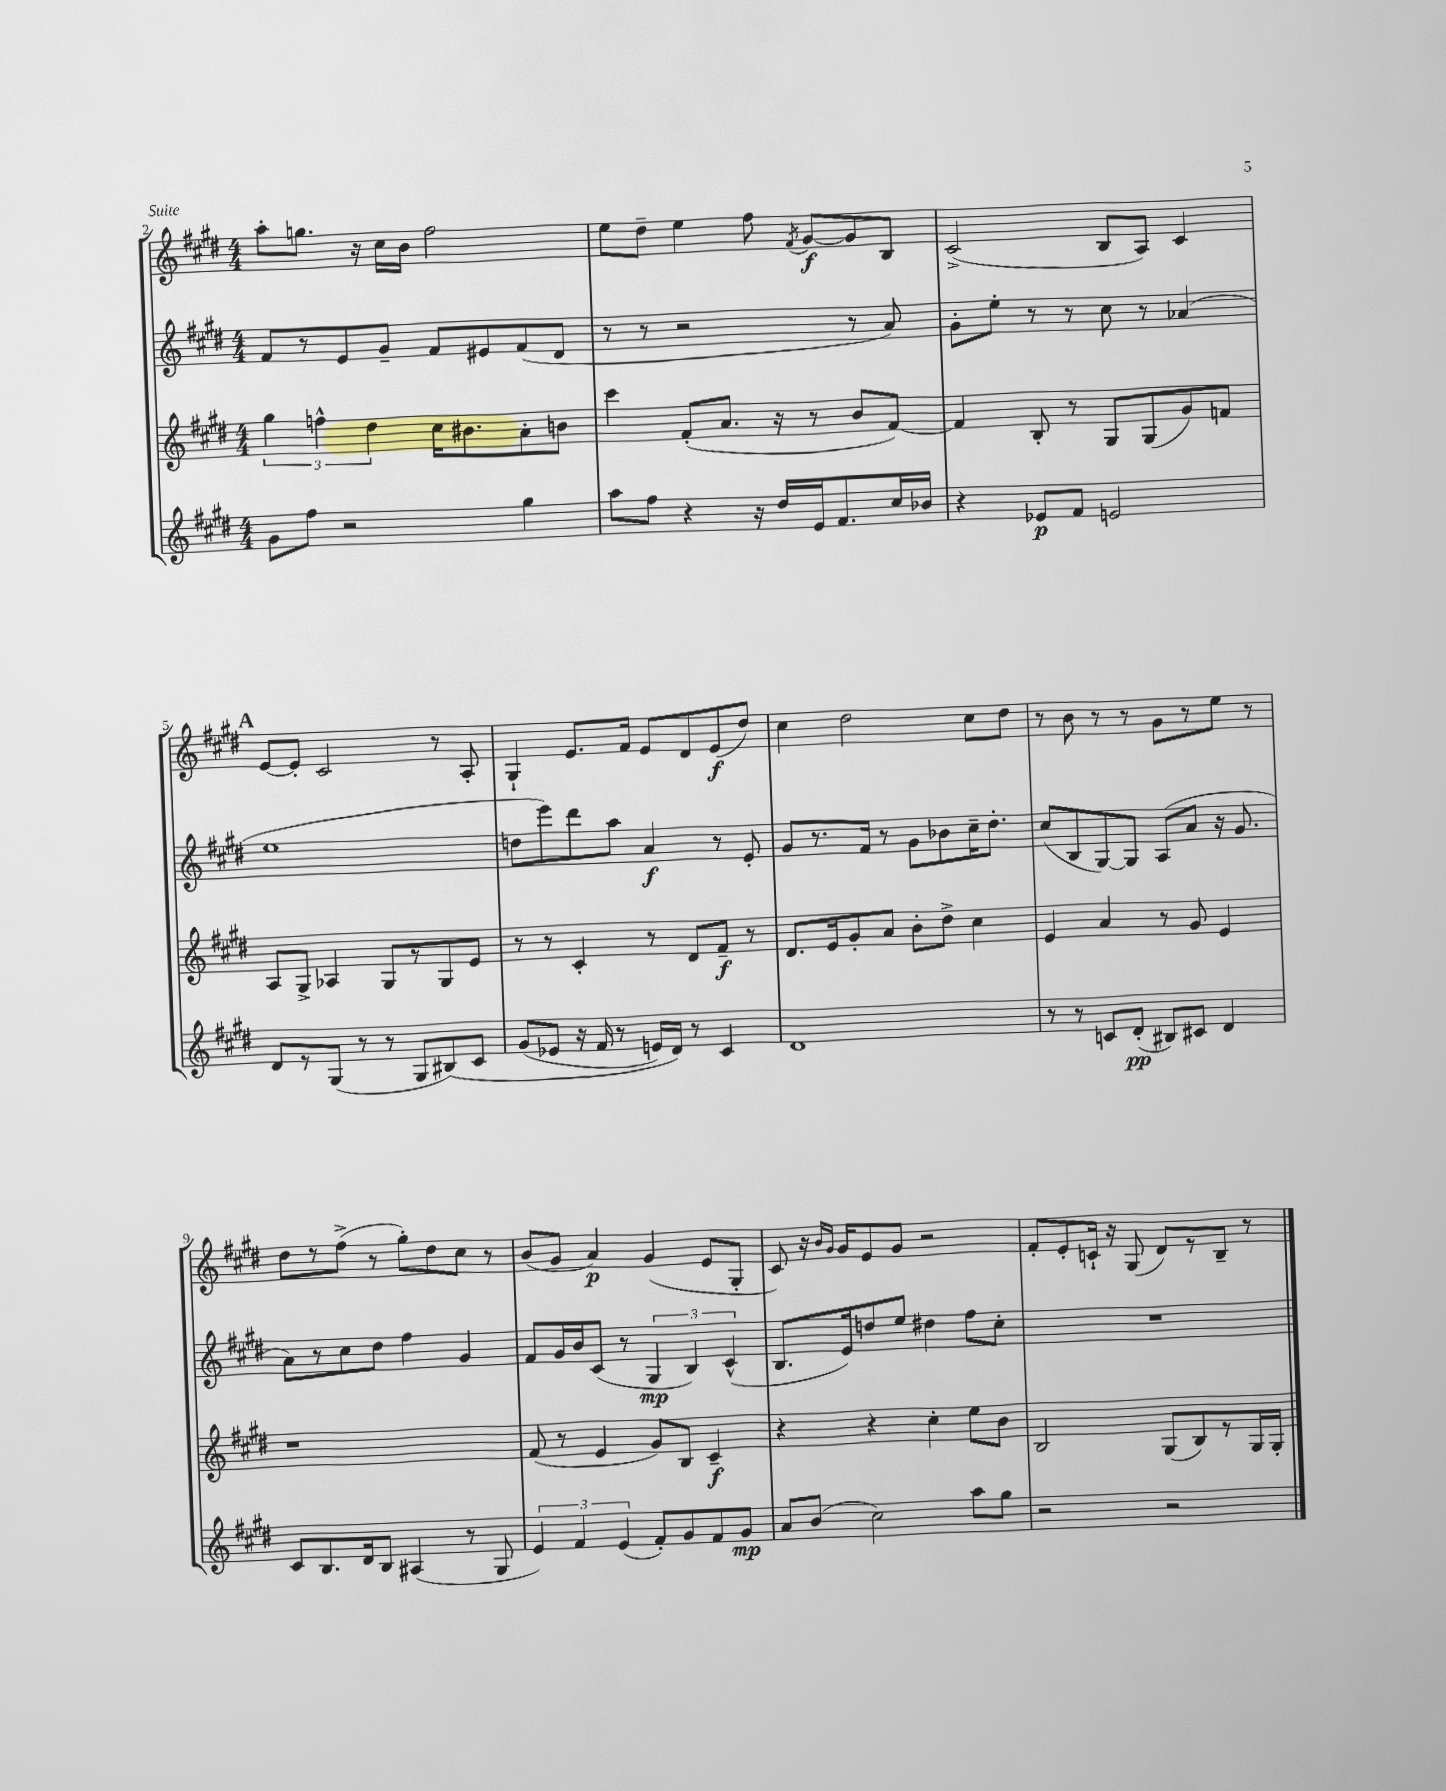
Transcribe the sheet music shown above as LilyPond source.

<<
\new StaffGroup <<
\new Staff = "s0" {
    \clef treble \key e \major \numericTimeSignature \time 4/4
    \autoBeamOff a''8[-. g''8.] r16 cis''16[ b'16] fis''2 |
    e''8[ dis''8]-- e''4 fis''8 \acciaccatura { fis'8 } gis'8[~\f gis'8 b8] |
    cis'2->( b8[ a8]) cis'4 |
    \mark \markup { \bold "A" } e'8[~ e'8]-. cis'2 r8 a8-. |
    gis4-! e'8.[ fis'16] e'8[ dis'8 e'8\f( dis''8]) |
    cis''4 dis''2 cis''8[ dis''8] |
    r8 b'8 r8 r8 gis'8[ r8 e''8] r8 |
    dis''8[ r8 fis''8]->( r8 gis''8[-.) dis''8 cis''8] r8 |
    b'8[( gis'8] a'4\p) gis'4( e'8[ gis8]-. |
    cis'8) r16 \grace { b'16[ gis'16] } gis'16[ e'8 gis'8] r2 |
    fis'8[-. e'8-. c'16]-! r16 gis8( dis'8[) r8 b8]-- r8 \bar "|." |
}
\new Staff = "s1" {
    \clef treble \key e \major \numericTimeSignature \time 4/4
    \autoBeamOff fis'8[ r8 e'8 gis'8]-- fis'8[ eis'8 fis'8( dis'8] |
    r8 r8 r2 r8 a'8) |
    gis'8[-. e''8]-. r8 r8 cis''8 r8 aes'4( |
    \mark \markup { \bold "A" } e''1 |
    d''8[ e'''8) dis'''8 a''8] a'4\f r8 e'8-. |
    gis'8[ r8. fis'16] r8 gis'8[ bes'8 cis''16-- dis''8.]-. |
    cis''8[( b8 gis8~) gis8] a8[( a'8] r16 gis'8. |
    a'8[) r8 cis''8 dis''8] fis''4 gis'4 |
    fis'8[ gis'16 b'16 cis'8]( r8 \tuplet 3/2 { gis4\mp b4) cis'4-^( } |
    b8.[ e'16) d''8 e''8] dis''4 fis''8[ cis''8]-. |
    R1 \bar "|." |
}
\new Staff = "s2" {
    \clef treble \key e \major \numericTimeSignature \time 4/4
    \autoBeamOff \tuplet 3/2 { gis''4 f''4-^ dis''4 } cis''16[ bis'8. a'8-. b'8] |
    cis'''4 fis'8[-.( a'8.] r16 r8 b'8[ fis'8]~) |
    fis'4 b8-. r8 gis8[ gis8( gis'8) f'8] |
    \mark \markup { \bold "A" } a8[ gis8]-> aes4 gis8[ r8 gis8 e'8] |
    r8 r8 cis'4-. r8 dis'8[ fis'8]--\f r8 |
    dis'8.[ e'16 gis'8-. a'8] b'8[-. dis''8]-> cis''4 |
    e'4 a'4 r8 gis'8 e'4 |
    r1 |
    fis'8( r8 e'4 gis'8[) b8] cis'4--\f |
    r4 r4 cis''4-. e''8[ b'8] |
    b2 gis8[( b8) r8 gis16 gis16]-. \bar "|." |
}
\new Staff = "s3" {
    \clef treble \key e \major \numericTimeSignature \time 4/4
    \autoBeamOff gis'8[ fis''8] r2 gis''4 |
    a''8[ fis''8] r4 r16 dis''16[ e'16 fis'8. cis''16 bes'16] |
    r4 ees'8[\p fis'8] e'2 |
    \mark \markup { \bold "A" } dis'8[ r8 gis8]( r8 r8 gis8[ bis8)\( cis'8] |
    gis'8[( ees'8] r16 fis'16 r8 e'16[) dis'16]\) r8 cis'4 |
    dis'1 |
    r8 r8 c'8[ dis'8]-.\pp( bis8[) cis'8] dis'4 |
    cis'8[ b8. dis'16 b8] ais4( r8 gis8 |
    \tuplet 3/2 { e'4) fis'4 e'4( } fis'8[-.) gis'8 fis'8 gis'8]\mp |
    a'8[ b'8]( cis''2) a''8[ gis''8] |
    r2 r2 \bar "|." |
}
>>
>>
\layout { \context { \Score currentBarNumber = #2 } }
